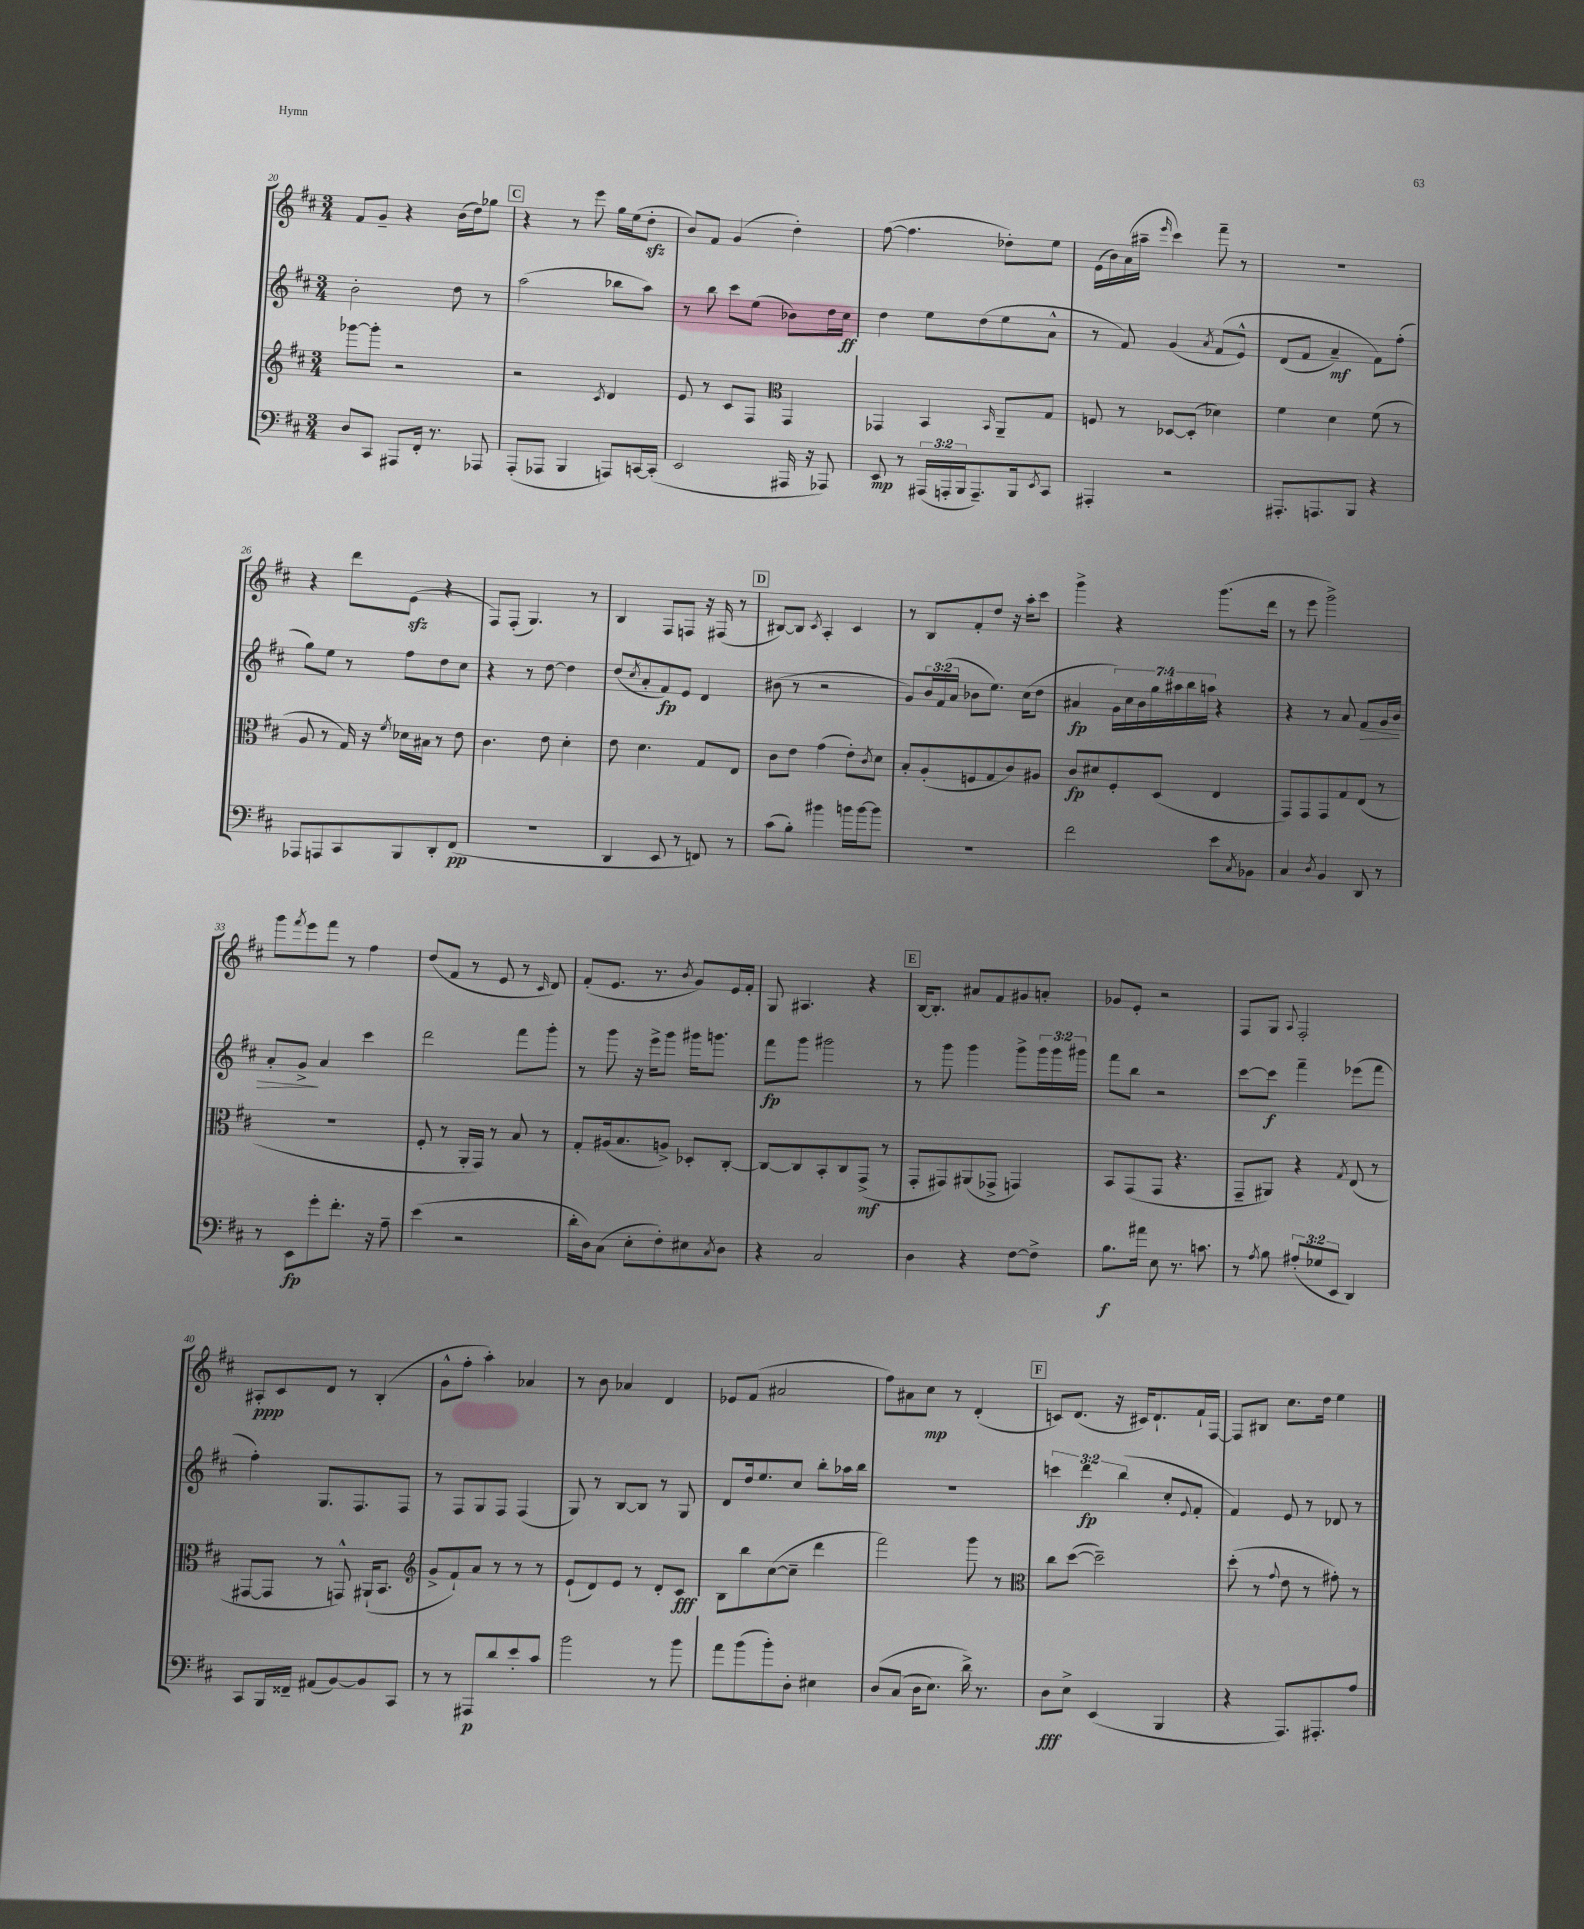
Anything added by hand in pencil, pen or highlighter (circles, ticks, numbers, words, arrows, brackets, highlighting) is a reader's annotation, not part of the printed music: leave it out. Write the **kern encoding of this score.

**kern	**kern	**kern	**kern
*staff4	*staff3	*staff2	*staff1
*clefF4	*clefG2	*clefG2	*clefG2
*k[f#c#]	*k[f#c#]	*k[f#c#]	*k[f#c#]
*M3/4	*M3/4	*M3/4	*M3/4
8D	[8ggg-	2b'	8f#
8CC#	8ggg-']	.	8g~
8AAA#	2r	.	4r
16FF#'	.	.	.
8.r	.	.	.
.	.	8dd	(16b
.	.	.	16dd)
8AAA-	.	8r	8gg-
=	=	=	=
(8AAA'	2r	(2aa	4r
8AAA-	.	.	.
4BBB	.	.	8r
.	.	.	8eee
.	8qc#	.	.
8AAA)	4d	8bb-	16gg
.	.	.	(16ee
[16CC	.	8aa)	8dd'
(16CC']	.	.	.
=	=	=	=
2EE	8e	8r	8b)
.	8r	8bb	8f#
.	8c#	8ccc#	(4g
.	8F#	(8ee	.
*	*clefC3	*	*
16AAA#	4GG	8b-)	4dd')
16r	.	.	.
8AAA-)	.	16dd	.
.	.	16cc#	.
=	=	=	=
8EE	4GG-	4dd	([8ff#
8r	.	.	4.ff#]
(24AAA#	4BB	8ee	.
24AAA'	.	.	.
24BBB	.	.	.
8.AAA~)	.	(8dd	.
.	16qqBB	.	.
.	8AA~	8ee	8dd-')
16BBB	.	.	.
8qEE	.	.	.
8CC#	8G	8a^^	8ee
=	=	=	=
4AAA#'	8F	8r	(16e
.	.	.	16b)
.	8r	8f#)	(16a
.	.	.	16aa#~
.	.	.	16qqeee
2r	[8D-	(4g	4ccc#)
.	(8D-']	.	.
.	.	8qa	.
.	4d-)	&(8f#	8fff#~
.	.	8e^^)	8r
=	=	=	=
8.AAA#'	4f#	(8d	2.r
.	.	8f#	.
8.AAA	.	.	.
.	4d	4a~)	.
8BBB	.	.	.
4r	(8f#	8f#&)	.
.	8r	(8ff#'	.
=	=	=	=
8AAA-	8A	8gg)	4r
8AAA	8r	8ee	.
8CC#	16G)	8r	8ddd
.	16r	.	.
.	8qf#	.	.
8BBB	16d-	8ff#	(8e
.	16B#	.	.
8DD'	8r	8dd	4r
(8FF#	8e	8cc#	.
=	=	=	=
2.r	4.c#	4r	8F#)
.	.	.	(8F#'
.	.	8r	4.G)
.	8e	[8dd	.
.	4d'	4dd]	.
.	.	.	8r
=	=	=	=
4DD	8e	(8dd	4B
.	.	8qcc#	.
.	4.d	8a'	.
8EE	.	8f#)	8F#
8r	.	8e	8F
8FF)	8G	4d	16r
.	.	.	(16F#
8r	8E	.	8r
=	=	=	=
(8c#	8c#	(8b#	[8B#)
8B')	8e	8r	8B#]
.	.	.	8qc#
4b#	(4g	2r	4A'
16b	8e')	.	4c#
[16b	.	.	.
.	8qc#	.	.
8b]	8d	.	.
=	=	=	=
2.r	8B'	8g)	8r
.	(8A'	24b	8B
.	.	(24f#	.
.	.	24a	.
.	8F	8b-	8f#'
.	8G	8.ee)	8dd
.	8c#)	.	16r
.	.	(16cc#	16aa'
.	8A#	8dd	8ccc#
=	=	=	=
2f#	8c#	4a#	4ggg^
.	8d#	.	.
.	8F#'	28g)	4r
.	.	28cc#	.
.	.	28b	.
.	.	28gg	.
.	(8D	.	.
.	.	28aa#	.
.	.	28bb	.
.	.	28aa	.
8e	4E	4r	(8.ggg
8qC#	.	.	.
8BB-	.	.	.
.	.	.	16ddd
=	=	=	=
4C#	8GG)	4r	8r
.	8GG	.	8eee
8qD	.	.	.
4BB	8GG	8r	2ggg^)
.	8G	8a	.
8DD	(8E	8f#	.
8r	8r	16g	.
.	.	16b	.
=	=	=	=
8r	2.r	8a'	8ggg
.	.	.	8qfff#
8EE	.	8g^	8eee
8g'	.	4a	8fff#
8.f#'	.	.	8r
.	.	4ccc#	4ff#
16r	.	.	.
8A~	.	.	.
=	=	=	=
(4e	8F#'	2ddd	(8dd
.	8r	.	8f#
2r	16AA'	.	8r
.	16GG)	.	.
.	8r	.	8e
.	8B	8fff#	8r
.	.	.	16qqc#
.	8r	8ggg'	8d)
=	=	=	=
16d'	8G'	8r	(8f#'
16D)	.	.	.
(8C#	(16A#	8ggg	8.e
.	8.B	.	.
8E'	.	16r	.
.	.	16eee^	8.r
8F#')	8A^)	8ggg	.
.	.	.	8qb
8E#	8D-'	16ggg#	8g)
.	.	8.ggg	.
8qC#	.	.	.
8D	[8C#'	.	16e
.	.	.	16f#'
=	=	=	=
4r	8C#_	8fff#	8G
.	8C#]	8ggg	4.A#
2C#	8BB'	2ggg#	.
.	8C#	.	.
.	(8GG^	.	4r
.	8r	.	.
=	=	=	=
4D	8GG'	8r	[16B
.	.	.	8.B']
.	8GG#)	8ggg	.
4r	(8AA#	4ggg	8a#
.	8GG-^	.	8f#
[8F#	4GG)	8ggg^	8g#
8F#^]	.	24ggg	8a'
.	.	24ggg	.
.	.	24ggg#	.
=	=	=	=
8.B	8BB	8fff#	8g-
.	(8GG	8bb	8e'
16a#	.	.	.
8E	8GG	2r	2r
8.r	4.r	.	.
8.c	.	.	.
=	=	=	=
8r	8GG~	[8ccc#	8F#
8qA	.	.	.
8B	8AA#)	8ccc#]	8G
.	.	.	8qqA
(12A#'	4r	4fff#~	2F#'
12G-	.	.	.
12EE	.	.	.
.	8qG	.	.
4DD)	(8E	(8eee-	.
.	8r	8fff#	.
=	=	=	=
8CC#	[8GG#	4ff#')	8A#'
16BBB	8GG#]	.	8c#
16FF##~	.	.	.
(8AA#	8r	8.G	8d
[8BB)	8GG^^)	.	8r
.	.	8.F#	.
8BB]	(16AA#`	.	(4B'
.	8.BB	.	.
8CC#	.	8F#	.
=	=	=	=
*	*clefG2	*	*
8r	8g^	8r	8g^^
8r	8f#`)	8F#	8ff#'
8AAA#	8a	8G	4aa')
8d	8r	8F#	.
8e'	8r	(4F#	4a-
8c#	8r	.	.
=	=	=	=
2b	(8e`	8G)	8r
.	8d)	8r	8b
.	8e	[8B	4a-
.	8r	8B]	.
8r	8d'	8r	4d
8b	8c#	8G	.
=	=	=	=
8a	8B	8d	8e-
(8b	8bb	16dd	(8f#
.	.	8.ee	.
8b')	([8cc#	.	2a#
8D'	8cc#~]	8cc#	.
4E#	4ddd	8bb'	.
.	.	16aa-	.
.	.	16bb	.
=	=	=	=
&(8D	2fff#)	2.r	8ff#)
(8C#	.	.	8a#
16D	.	.	8cc#
8.E)	.	.	.
.	.	.	8r
16d^&)	8ggg	.	(4d'
8.r	.	.	.
.	8r	.	.
=	=	=	=
*	*clefC3	*	*
8D	8cc#	6ccc	8c)
8E^	([8dd	.	(8.d
.	.	6ddd	.
(4EE	2dd~])	.	.
.	.	.	16r
.	.	(6bb	.
.	.	.	16c#)
.	.	.	8.d`
4BBB	.	8cc#'	.
.	.	8qqe	.
.	.	8f#'	16f#`
.	.	.	[16F#
=	=	=	=
4r	(8dd'	4f#)	8F#]
.	8r	.	8B#
.	8qqg	.	.
8.AAA)	8e	8e	8.cc#
.	8r	8r	.
8.AAA#'	.	.	16dd
.	8g#')	8d-	4ee
8A	8r	8r	.
==	==	==	==
*-	*-	*-	*-
